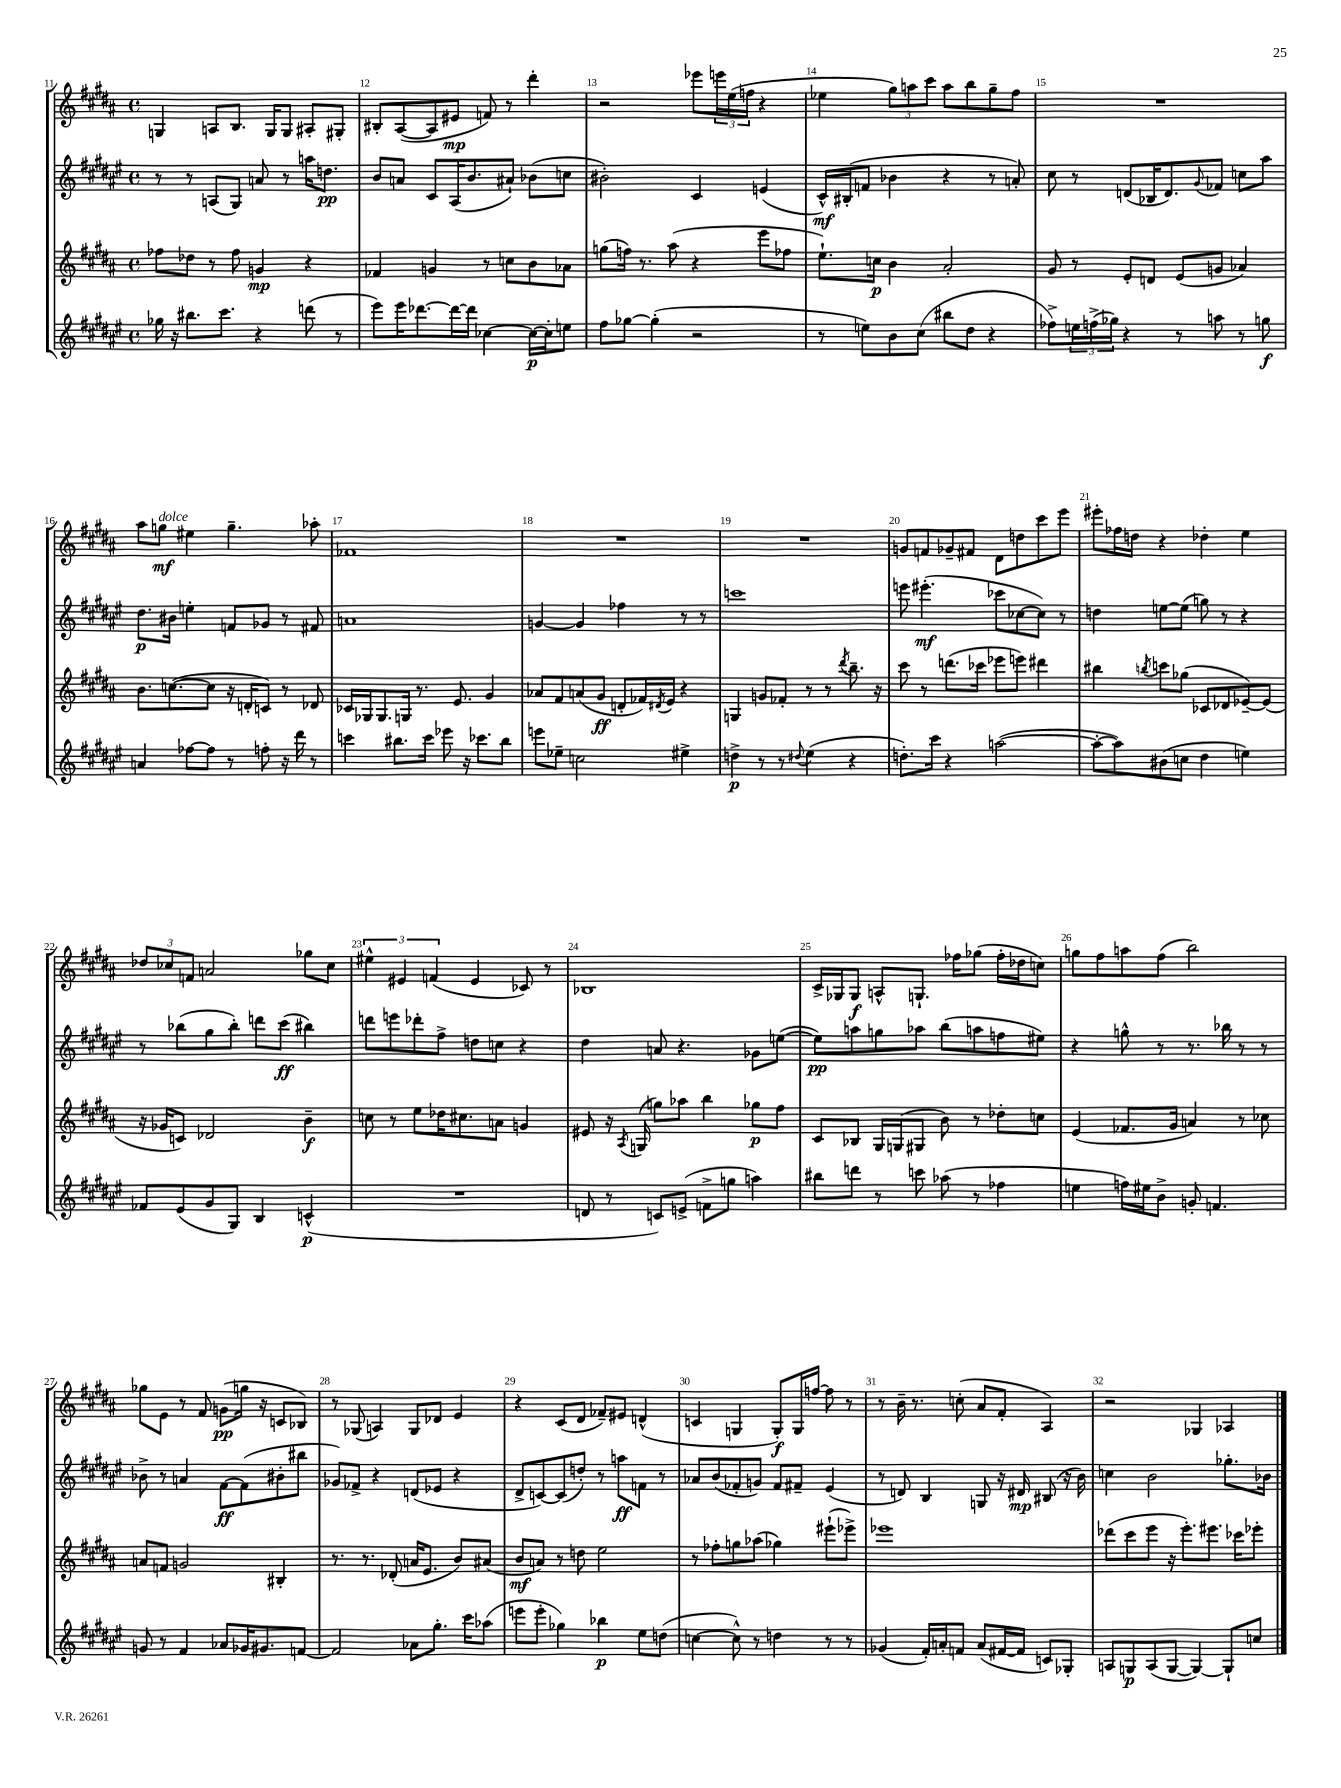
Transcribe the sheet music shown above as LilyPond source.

<<
\new StaffGroup <<
\new Staff = "s0" {
    \clef treble \key b \major \defaultTimeSignature \time 4/4
    g4 a8 b8. g16 g8 ais8-. gis8-. |
    bis8-. ais8~( ais8 eis'8\mp f'8) r8 dis'''4-. |
    r2 ees'''8 \tuplet 3/2 { e'''16 e''16( f''16 } r4 |
    ees''4 \tuplet 3/2 { gis''8) a''8 cis'''8 } a''8 b''8 gis''8-- fis''8 |
    R1 |
    ais''8 g''8\mf^\markup { \italic "dolce" } eis''4 g''4.-- aes''8-. |
    fes'1 |
    R1 |
    R1 |
    g'8 f'8 ges'8-- fis'8 dis'8 d''8 cis'''8 e'''8 |
    eis'''8-. fes''16 d''16 r4 des''4-. e''4 |
    \tuplet 3/2 { des''8 ces''8 f'8 } a'2 ges''8 ces''8 |
    \tuplet 3/2 { eis''4-^ eis'4 f'4( } eis'4 ces'8) r8 |
    bes1 |
    cis'16-> ges16 ges8\f a8-^ g8.-! fes''16 ges''8( fes''16-. des''16 c''8) |
    g''8 fis''8 a''8 fis''8( b''2) |
    ges''8 e'8 r8 fis'8 g'8\pp( g''16 r16 c'8 bes8) |
    r8 ges8( a4) ges8 des'8 e'4 |
    r4 cis'8( dis'8 fes'8--) eis'8 d'4-^( |
    c'4 g4 g8-.\f) g16 f''16~ f''8 r8 |
    r8 b'16-- r8. c''8-.( ais'8 fis'8-. ais4) |
    r2 ges4 aes4 \bar "|." |
}
\new Staff = "s1" {
    \clef treble \key fis \major \defaultTimeSignature \time 4/4
    r8 r8 a8( gis8) a'8 r8 a''16 d''8.\pp |
    b'8 a'8 cis'8 ais16( b'8. ais'8-!) bes'8( c''8 |
    bis'2-.) cis'4 e'4( |
    cis'16-^\mf) bis16-.( f'8 bes'4 r4 r8 a'8-.) |
    cis''8 r8 d'8( bes16 d'8.) \appoggiatura { gis'8 } fes'8 c''8 ais''8 |
    dis''8.\p bis'16 e''4-. f'8 ges'8 r8 fis'8 |
    a'1 |
    g'4~ g'4 fes''4 r8 r8 |
    c'''1 |
    e'''8 eis'''4.-.\mf( ces'''8 ces''8~ ces''8) r8 |
    d''4 e''8~ e''8( g''8) r8 r4 |
    r8 bes''8( gis''8 bes''8-.) d'''8 cis'''8\ff( bis''4) |
    d'''8 e'''8 des'''8-. fis''8-> d''8 c''8 r4 |
    dis''4 a'8 r4. ges'8 e''8~( |
    e''8\pp) a''8 g''8 aes''8 b''8( a''8 f''8 eis''8) |
    r4 g''8-^ r8 r8. bes''16 r8 r8 |
    bes'8-> r8 a'4 fis'8~\ff fis'8( bis'8-. bis''8 |
    ges'8) fes'8-> r4 d'8( ees'8 r4 |
    dis'8-> c'8~) c'8( d''8-.) r8 a''8\ff f'8 r8 |
    aes'8 b'8( fes'8-. g'8) fes'8 fis'8-- eis'4( |
    r8 d'8) b4 g8 r16 dis'16\mp bis8( r16 b'16) |
    c''4 b'2 ges''8.-. bes'16 \bar "|." |
}
\new Staff = "s2" {
    \clef treble \key b \major \defaultTimeSignature \time 4/4
    fes''8 des''8 r8 fes''8 g'4\mp r4 |
    fes'4 g'4 r8 c''8 b'8 aes'8 |
    g''8( f''16) r8. ais''8( r4 e'''8 fes''8 |
    e''8.-!) c''16\p b'4 ais'2-. |
    gis'8 r8 e'8-. d'8 e'8( g'8 aes'4) |
    b'8. c''8.~( c''8 r16 d'16-. c'8) r8 des'8 |
    ces'16 ges16 ges8. g16 r8. e'8. gis'4 |
    aes'8 fis'8 a'8( gis'8\ff d'8-. fes'16) \acciaccatura { dis'8 } e'16 r4 |
    g4 g'8 fes'8-. r8 r8 \acciaccatura { dis'''8 } b''8.-- r16 |
    cis'''8 r8 d'''8.( ces'''16 ees'''8 e'''8) dis'''4 |
    bis''4 \acciaccatura { b''8 } c'''8 ges''8( ces'8 des'8 ees'8~--) ees'8( |
    r16 ges'16 c'8) des'2 b'4--\f |
    c''8 r8 e''8 des''16 cis''8. a'8 g'4 |
    eis'8 r16 \acciaccatura { ais8 } g16( g''8) aes''8 b''4 ges''8\p fis''8 |
    cis'8 bes8 gis16 g16( gis8 b'8) r8 des''8-. c''8 |
    e'4( fes'8. gis'16 a'4) r8 ces''8 |
    a'8 f'8 g'2 bis4-. |
    r8. r8. des'8-.( a'16 e'8. b'8) ais'8( |
    b'8\mf a'8) r8 d''8 e''2 |
    r8 fes''8-. g''8 aes''8( ges''4) eis'''8-!( ees'''8->) |
    ees'''1 |
    des'''8( cis'''8 e'''8 r16 e'''8.-.) eis'''8. ces'''16 ees'''8-. \bar "|." |
}
\new Staff = "s3" {
    \clef treble \key fis \major \defaultTimeSignature \time 4/4
    ges''16 r16 bis''8. cis'''8. r4 d'''8( r8 |
    eis'''8) eis'''16 des'''8.~ des'''16~ des'''16 ces''4~ ces''16~\p ces''16-. e''8 |
    fis''8 ges''8~ ges''4-.( r2 |
    r8 e''8) b'8 cis''8( bis''8 dis''8 r4 |
    fes''8->) \tuplet 3/2 { e''16 f''16->( ges''16) } r4 r8 a''8 r8 g''8\f |
    a'4 fes''8~ fes''8 r8 f''8-. r16 dis'''16 r8 |
    c'''4 bis''8. c'''16 ees'''8 r16 ces'''8. bis''8 |
    e'''8 ees''8-- c''2 eis''4-> |
    d''4->\p r8 r8 \appoggiatura { dis''8 } eis''4( r4 |
    d''8.-.) cis'''16 r4 a''2~( |
    a''8~-. a''8) bis'8( c''8 dis''4 e''4) |
    fes'8 eis'8( gis'8 gis8) b4 c'4-^\p( |
    R1 |
    d'8 r8 c'8) e'8->( f'8-> g''8 a''4) |
    bis''8 d'''8 r8 c'''8 aes''8( r8 fes''4 |
    e''4 f''16) eis''16 b'8-> g'8-. f'4. |
    g'8 r8 fis'4 aes'8 ges'16 gis'8. f'8~ |
    f'2 aes'8 gis''8.-. cis'''16 aes''8( |
    e'''8 e'''8-. ges''4) bes''4\p eis''8 d''8( |
    c''4~ c''8-^) r8 d''4 r8 r8 |
    ges'4( fis'16-.) a'16-. f'8 a'8( fis'16~ fis'16 c'8) ges8-. |
    a8 g8\p a8( g8~ g4~) g8-! c''8 \bar "|." |
}
>>
>>
\layout { \context { \Score currentBarNumber = #11 \override BarNumber.break-visibility = ##(#f #t #t) barNumberVisibility = #all-bar-numbers-visible } }
